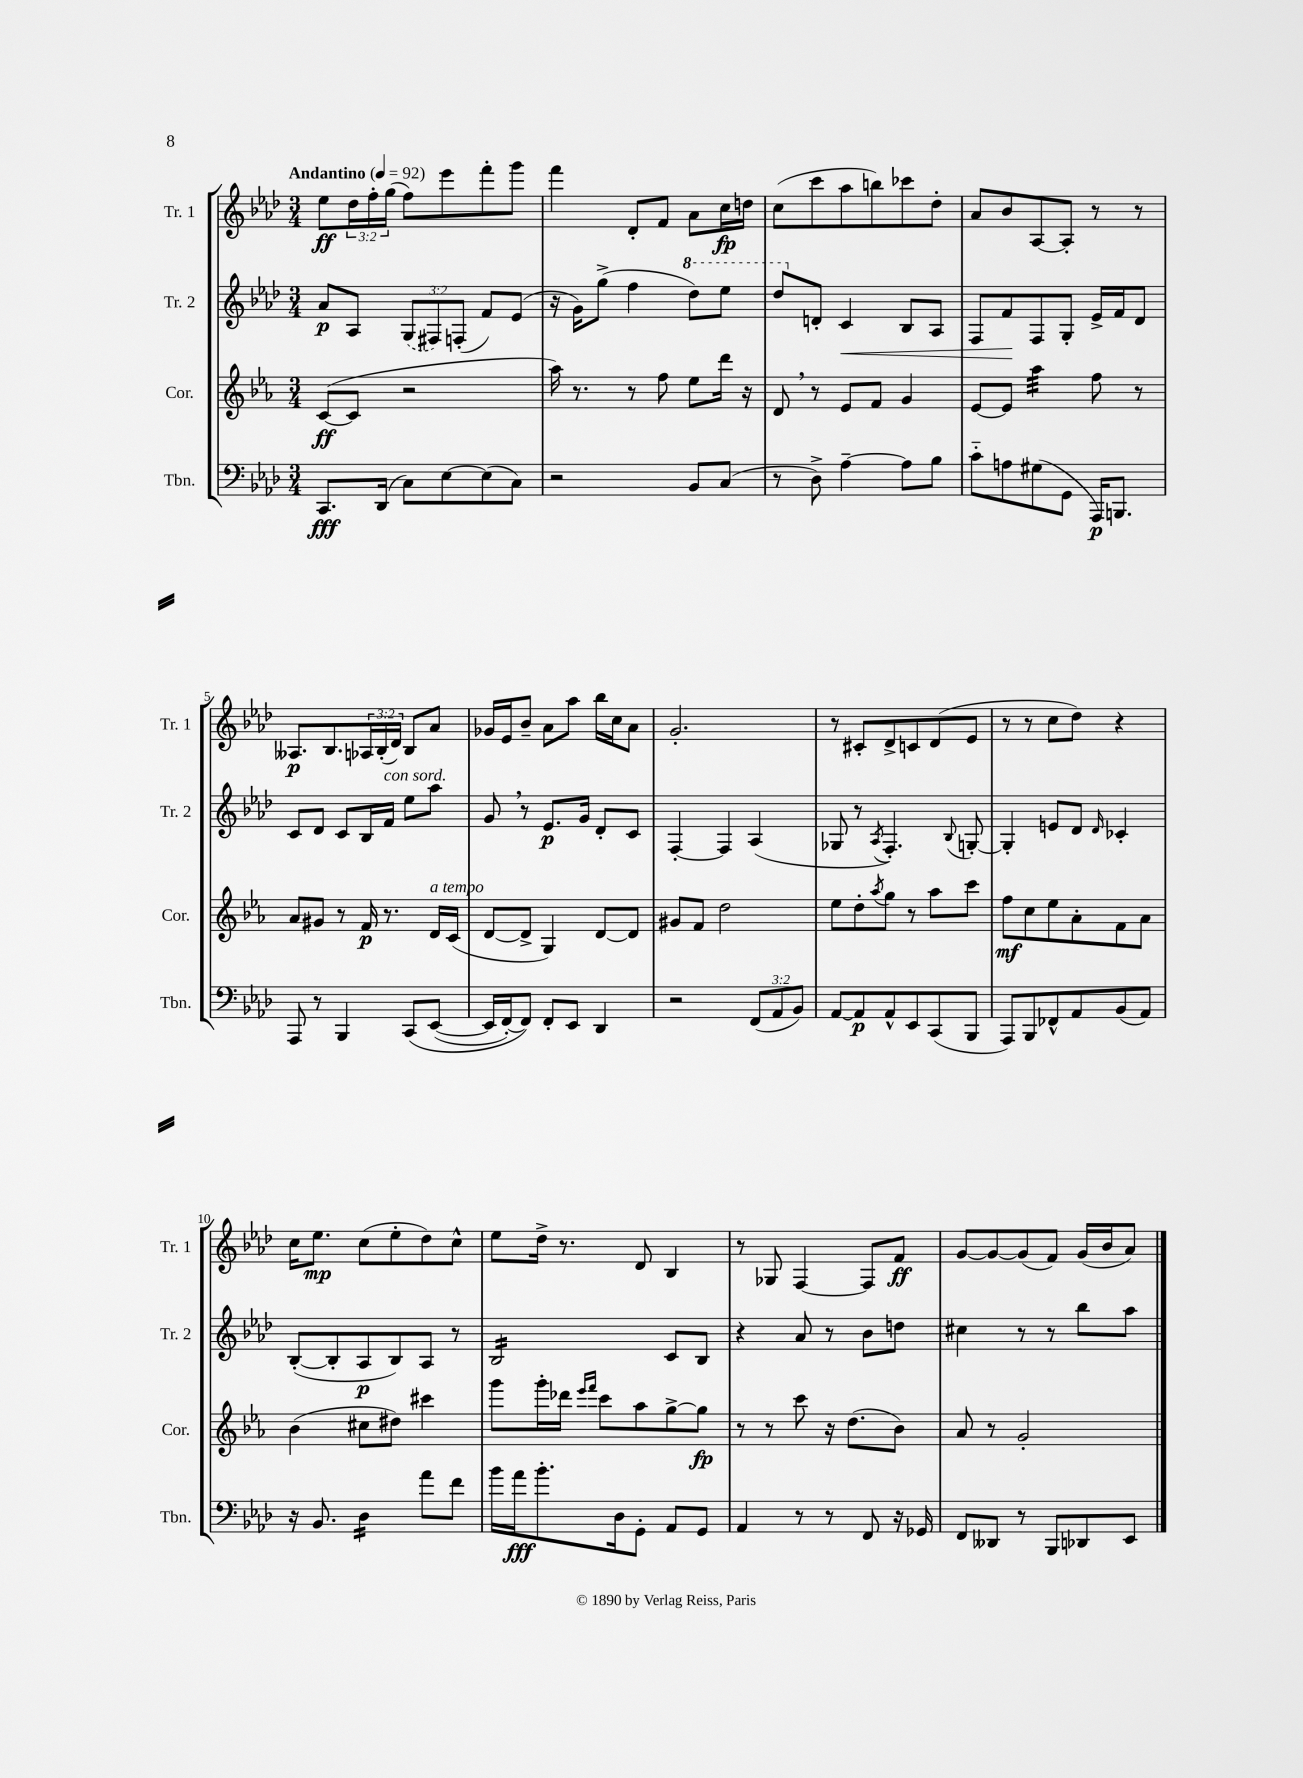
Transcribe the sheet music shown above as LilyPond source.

<<
\new StaffGroup <<
\new Staff = "s0" \with { instrumentName = "Tr. 1" shortInstrumentName = "Tr. 1" } {
    \clef treble \key aes \major \numericTimeSignature \time 3/4 \override Staff.TupletNumber.text = #tuplet-number::calc-fraction-text \tempo "Andantino" 4 = 92
    ees''8\ff \tuplet 3/2 { des''16 f''16-. g''16( } f''8) ees'''8 f'''8-. g'''8 |
    f'''4 des'8-. f'8 aes'8 c''16\fp d''16 |
    c''8( c'''8 aes''8 b''8) ces'''8 des''8-. |
    aes'8 bes'8 aes8~ aes8-. r8 r8 |
    aeses8.\p bes8. \tuplet 3/2 { aes16 bes16-.( des'16) } bes8 aes'8 |
    ges'16 ees'16 bes'8-- aes'8 aes''8 bes''16 c''16 aes'8 |
    g'2.-. |
    r8 cis'8-. des'8-> c'8 des'8( ees'8 |
    r8 r8 c''8 des''8) r4 |
    c''16 ees''8.\mp c''8( ees''8-. des''8) c''8-^ |
    ees''8 des''16-> r8. des'8 bes4 |
    r8 ges8 f4~ f8 f'8\ff |
    g'8~ g'8~ g'8( f'8) g'16( bes'16 aes'8) \bar "|." |
}
\new Staff = "s1" \with { instrumentName = "Tr. 2" shortInstrumentName = "Tr. 2" } {
    \clef treble \key aes \major \numericTimeSignature \time 3/4 \override Staff.TupletNumber.text = #tuplet-number::calc-fraction-text
    aes'8\p aes8 \tuplet 3/2 { \once \slurDashed g8( fis8) f8-.( } f'8) ees'8( |
    r16 g'16) g''8->( f''4 \ottava #1 des'''8) ees'''8 |
    des'''8 \ottava #0 d'8-. c'4\< bes8 aes8 |
    f8 f'8\! f8 g8-. ees'16-> f'16 des'8 |
    c'8 des'8 c'8 bes16 f'16^\markup { \italic "con sord." } ees''8 aes''8 |
    g'8 \breathe r8 ees'8.\p g'16 des'8-. c'8 |
    f4~-. f4 aes4( |
    ges8 r8 \acciaccatura { aes8 } f4.-.) \appoggiatura { bes8 } g8~-. |
    g4-. e'8 des'8 \grace { des'16 } ces'4-. |
    bes8~-.( bes8-. aes8\p bes8) aes8 r8 |
    bes2:16 c'8 bes8 |
    r4 aes'8 r8 bes'8 d''8 |
    cis''4 r8 r8 bes''8 aes''8 \bar "|." |
}
\new Staff = "s2" \with { instrumentName = "Cor." shortInstrumentName = "Cor." } {
    \clef treble \key ees \major \numericTimeSignature \time 3/4
    c'8~\ff( c'8 r2 |
    aes''16) r8. r8 f''8 ees''8 d'''16 r16 |
    d'8 \breathe r8 ees'8 f'8 g'4 |
    ees'8~ ees'8 aes''4:32 f''8 r8 |
    aes'8 gis'8 r8 f'16\p r8. d'16^\markup { \italic "a tempo" } c'16( |
    d'8~ d'8-> g4) d'8~ d'8 |
    gis'8 f'8 d''2 |
    ees''8 d''8-. \acciaccatura { aes''8 } g''8 r8 aes''8 c'''8 |
    f''8\mf c''8 ees''8 aes'8-. f'8 aes'8 |
    bes'4( cis''8 dis''8) cis'''4 |
    g'''8 g'''16-. des'''16 \grace { ees'''16 f'''16 } c'''8 aes''8 g''8~-> g''8\fp |
    r8 r8 c'''8 r16 d''8.( bes'8) |
    aes'8 r8 g'2-. \bar "|." |
}
\new Staff = "s3" \with { instrumentName = "Tbn." shortInstrumentName = "Tbn." } {
    \clef bass \key aes \major \numericTimeSignature \time 3/4 \override Staff.TupletNumber.text = #tuplet-number::calc-fraction-text
    c,8.\fff des,16( c8) ees8~ ees8( c8) |
    r2 bes,8 c8( |
    r8 des8->) aes4~-- aes8 bes8 |
    c'8-_ a8 gis8( g,8 aes,,16\p) b,,8. |
    aes,,8 r8 bes,,4 c,8\( ees,8~( |
    ees,16 f,16~-.) f,8\) f,8-. ees,8 des,4 |
    r2 \tuplet 3/2 { f,8( aes,8 bes,8) } |
    aes,8~ aes,8\p aes,8-^ ees,8 c,8( bes,,8 |
    aes,,8) bes,,8 fes,8-^ aes,8 bes,8( aes,8) |
    r16 bes,8. des4:16 aes'8 f'8 |
    bes'16 aes'16\fff bes'8.-. des16 g,8-. aes,8 g,8 |
    aes,4 r8 r8 f,8 r16 ges,16 |
    f,8 deses,8 r8 bes,,8 des,8 ees,8 \bar "|." |
}
>>
>>
